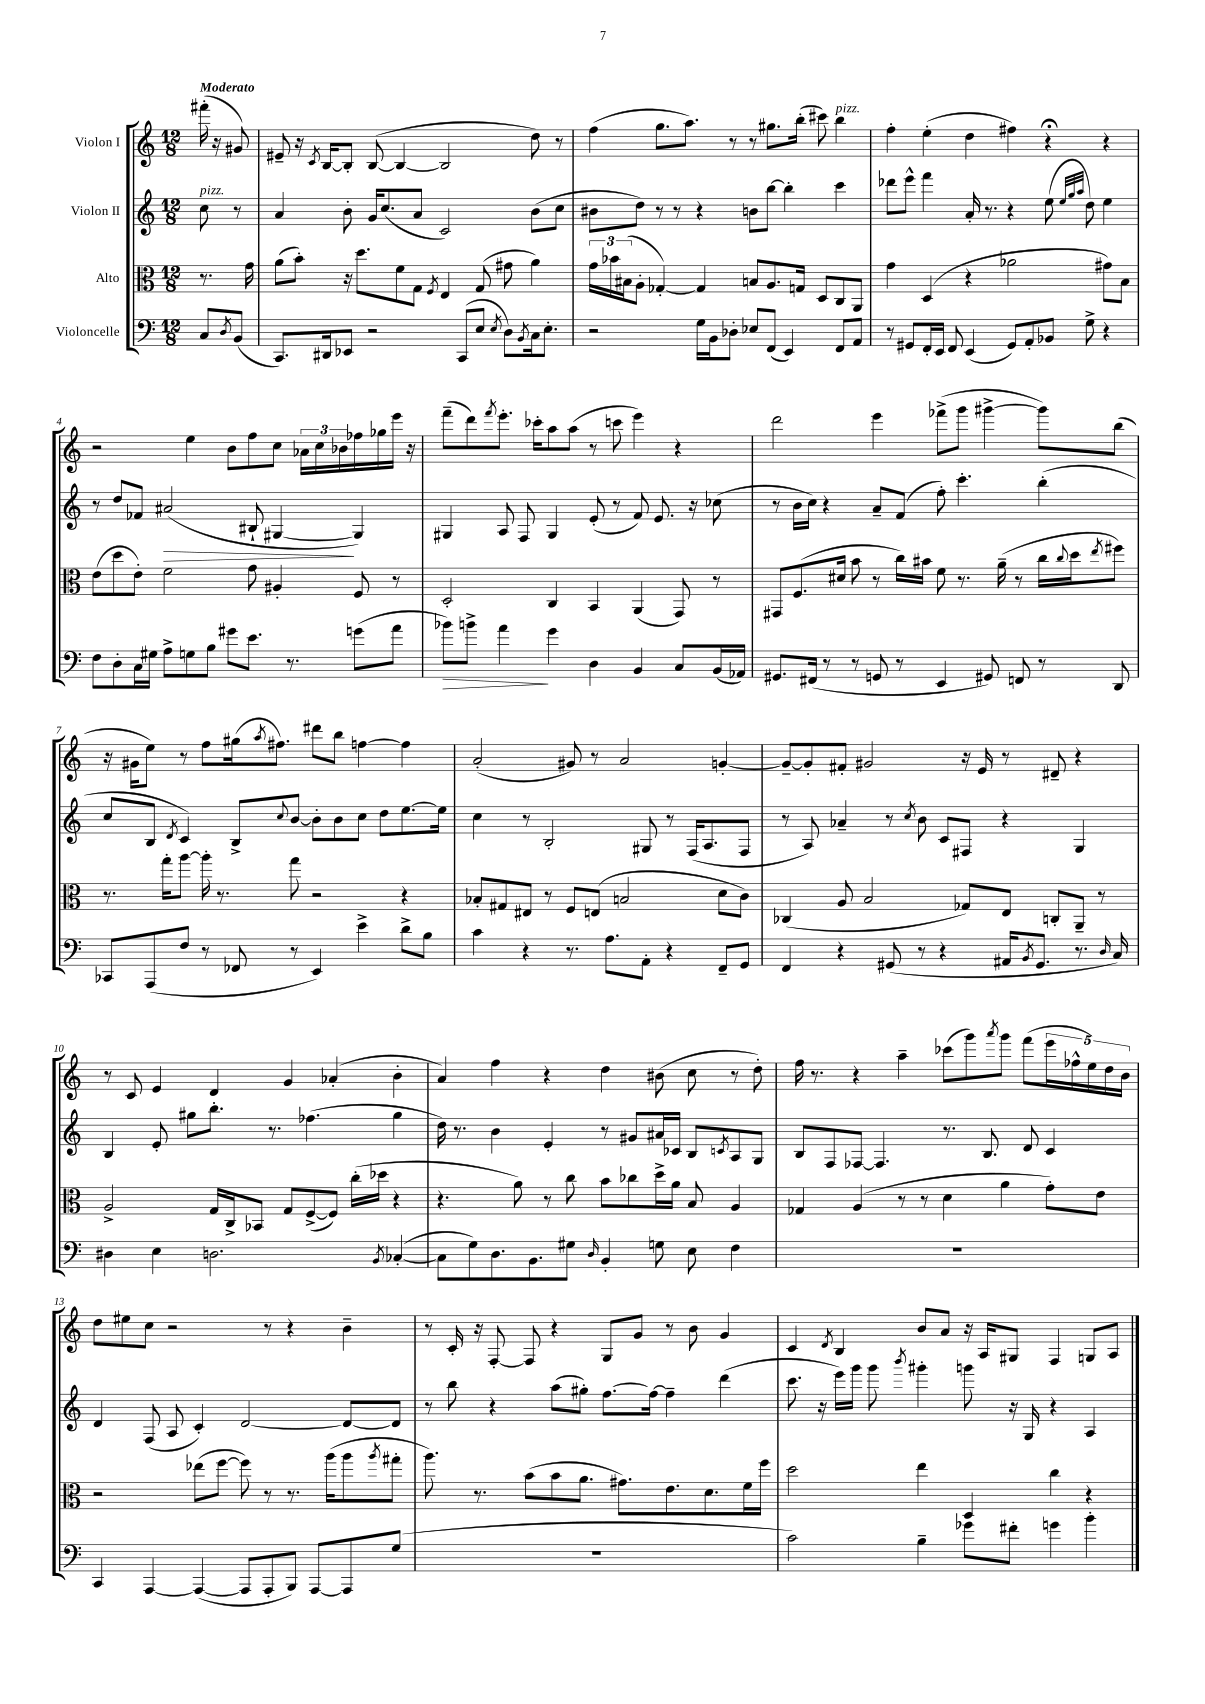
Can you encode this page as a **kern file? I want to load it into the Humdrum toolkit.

**kern	**kern	**kern	**kern
*staff4	*staff3	*staff2	*staff1
*clefF4	*clefC3	*clefG2	*clefG2
*k[]	*k[]	*k[]	*k[]
*M12/8	*M12/8	*M12/8	*M12/8
8C	8.r	8cc	(16fff#'
.	.	.	16r
8qD	.	.	.
(8BB	.	8r	8g#)
.	16g	.	.
=	=	=	=
8.CC)	(8a	4a	8e#~
.	8b')	.	16r
.	.	.	8qc
16DD#	.	.	[16B
8EE-	16r	8b'	8B']
.	8.dd	.	.
2r	.	16g	([8B
.	.	(8.cc	.
.	8f	.	4B_
.	8G	8a	.
.	8qF	.	.
.	4E	2c)	2B]
(8CC	.	.	.
8E	(8G	.	.
8qE	.	.	.
8D)	8g#	.	.
8qBB	.	.	.
16C	4a)	(8b	8dd)
8.E'	.	.	.
.	.	8cc	8r
=	=	=	=
2r	24g	8b#	(4ff
.	24b-	.	.
.	(24B#	.	.
.	8A'	8dd)	.
.	[4G-')	8r	8.gg
.	.	8r	.
.	.	.	8.aa)
16G	4G-]	4r	.
16BB	.	.	.
8D-'	.	.	8r
8E-	8B	8b	8r
(8FF	8.A	[8bb	8.gg#
4EE)	.	4bb']	.
.	16G	.	(16bb'
.	8D	.	8ccc#)
8FF	8C	4ccc	4bb
8AA	8AA	.	.
=	=	=	=
8r	4g	8ddd-	4ff'
8GG#	.	8eee^^	.
16FF'	(4D	4fff	(4ee'
16EE	.	.	.
8FF	.	.	.
(4EE	4r	16a'	4dd
.	.	8.r	.
8GG#)	2a-	4r	4ff#)
8AA'	.	.	.
8BB-	.	(8ee	4r;
.	.	32qqee	.
.	.	32qqgg	.
.	.	32qqaa	.
8G^	.	8dd)	.
4r	8g#)	4ee	4r
.	8B	.	.
=	=	=	=
8F	(8e	8r	2r
8D'	8dd	8dd	.
16C	8e')	8f-	.
16G#	.	.	.
8A^	2f	(2a#	.
8G	.	.	4ee
8B	.	.	.
8g#	.	.	8b
8.e	8g	8B#`	8ff
.	4A#'	[4G#	8cc
8.r	.	.	.
.	.	.	24a-
.	.	.	24cc
.	.	.	24b-
(8g	8F	4G#])	16ff-
.	.	.	16gg-
8a	8r	.	16eee
.	.	.	16r
=	=	=	=
8b-)	2D'	4G#	(8fff~
8b^	.	.	8ddd)
.	.	.	8qfff
4a	.	8A	8.eee'
.	.	8F	.
.	.	.	16ccc-'
4g	4C	4G#	8aa
.	.	.	(8aa
4D	4BB	(8e'	8r
.	.	8r	8ccc
4BB	(4AA	8f)	4eee)
.	.	8.e	.
8C	8GG)	.	4r
.	.	16r	.
(16BB	8r	(8cc-	.
16AA-)	.	.	.
=	=	=	=
8.GG#	8GG#	8r	2ddd
.	(8.F	16b	.
(16FF#	.	16cc)	.
8r	.	4r	.
.	16d#	.	.
8r	8b	.	.
8GG	8r	8a~	4eee
8r	16cc)	(8f	.
.	16b#	.	.
4EE	8f	8ff')	(8fff-^
.	8.r	4.ccc'	8ggg
8GG#)	.	.	[4ggg#^
.	(16a~	.	.
8FF	8r	.	.
8r	16cc	(4bb'	8ggg#])
.	8qqcc	.	.
.	16dd	.	.
.	8qee	.	.
8DD	8ff#)	.	(8bb
=	=	=	=
8CC-	8.r	8cc	16r
.	.	.	16g#
(8AAA	.	8B	8ee)
.	16gg'	.	.
.	.	8qd	.
8F	[8aa	4c)	8r
8r	16aa']	.	8ff
.	8.r	.	.
8FF-	.	8B^	(16gg#
.	.	.	8qaa
.	.	.	8.ff#)
.	.	8qqcc	.
8r	8gg	[8b	.
4EE)	2r	8b']	8ddd#
.	.	8b	8bb
4e^	.	8cc	[4ff
.	.	8dd	.
8d^	4r	[8.ee	4ff]
8B	.	.	.
.	.	16ee]	.
=	=	=	=
4c	8B-'	4cc	(2a'
.	8G#	.	.
4r	8E#	8r	.
.	8r	2B'	.
8.r	8F	.	8g#)
.	(8E	.	8r
8.A	.	.	.
.	2B	.	2a
8AA'	.	8G#	.
4r	.	8r	.
.	.	(16F	.
.	.	8.A	.
8FF~	8d	.	[4g'
8GG	8c)	8F	.
=	=	=	=
4FF	(4C-	8r	8g~_
.	.	8A)	8g']
4r	8A	4a-~	8f#'
.	2B	.	2g#
(8GG#	.	8r	.
.	.	8qcc	.
8r	.	8b	.
4r	.	8c	.
.	8G-)	8F#	16r
.	.	.	16e
16AA#	8E	4r	8r
8qBB	.	.	.
8.GG#	.	.	.
.	8C'	.	8d#~
8.r	8AA~	4G	4r
.	8r	.	.
16qqD	.	.	.
16C)	.	.	.
=	=	=	=
4D#	2A^	4B	8r
.	.	.	8c
4E	.	8e'	4e
.	.	8gg#	.
2.D	16G	8.bb'	4d
.	16C^	.	.
.	8BB-	.	.
.	.	8.r	.
.	8G	.	4g
.	([8F^	(4.ff-	.
.	8F])	.	(4a-'
.	(16cc'	.	.
.	16dd-	.	.
8qBB	.	.	.
([4C-'	4r	4gg#	4b'
=	=	=	=
8C-]	4.r	16dd)	4a)
.	.	8.r	.
8G)	.	.	.
8.D	.	4b	4ff
.	8a)	.	.
8.BB	.	.	.
.	8r	4e'	4r
8G#	8cc	.	.
16qqD	.	.	.
4BB'	8b	8r	4dd
.	8cc-	8g#	.
8G	16dd^	16a#	(8b#
.	16a	16c-	.
8E	8B	8B	8cc
.	.	8qc	.
4F	4A	8A	8r
.	.	8G	8dd')
=	=	=	=
1.r	4G-	8B	16ff
.	.	.	8.r
.	.	8F	.
.	(4A	[8F-	4r
.	.	4.F-]	.
.	8r	.	4aa~
.	8r	.	.
.	4d	8.r	(8ccc-
.	.	.	8ggg)
.	.	8.B	.
.	.	.	8qaaa
.	4a	.	8ggg
.	.	8d	(8fff
.	8g')	4c	20eee
.	.	.	20ff-^^
.	.	.	20ee)
.	8e	.	.
.	.	.	20dd
.	.	.	20b
=	=	=	=
4CC	2r	4d	8dd
.	.	.	8ee#
[4AAA	.	(8F	8cc
.	.	8A	2r
(4AAA_	(8ee-	4c')	.
.	[8ff	.	.
8AAA]	8ff])	[2d	.
8AAA'	8r	.	8r
8BBB)	8.r	.	4r
[8AAA	.	.	.
.	(16aa	.	.
8AAA]	8aa	8d_	4b~
.	8qaa	.	.
(8G	8gg#'	8d]	.
=	=	=	=
1.r	8.aa)	8r	8r
.	.	8bb	16c'
.	8.r	.	16r
.	.	4r	[8F'
.	(8b	.	8F]
.	8b	(8aa	4r
.	8.a	8gg#')	.
.	.	[8.ff	8G
.	8.g#)	.	.
.	.	.	8g
.	.	16ff_	.
.	8.e	4ff~]	8r
.	.	.	8b
.	8.d	.	.
.	.	(4ddd	4g
.	16f	.	.
.	16ff	.	.
=	=	=	=
2c)	2dd	8.ccc	4c
.	.	16r	.
.	.	.	8qd
.	.	16eee)	4B
.	.	16ggg	.
.	.	8ggg	.
.	.	8qbbb	.
4B~	4ee	4ggg#'	8b
.	.	.	8a
8g-	4D	8ggg	16r
.	.	.	16A
8f#'	.	16r	8G#
.	.	16G	.
4g	4cc	4r	4F
4b'	4r	4A	8G
.	.	.	8A
==	==	==	==
*-	*-	*-	*-
